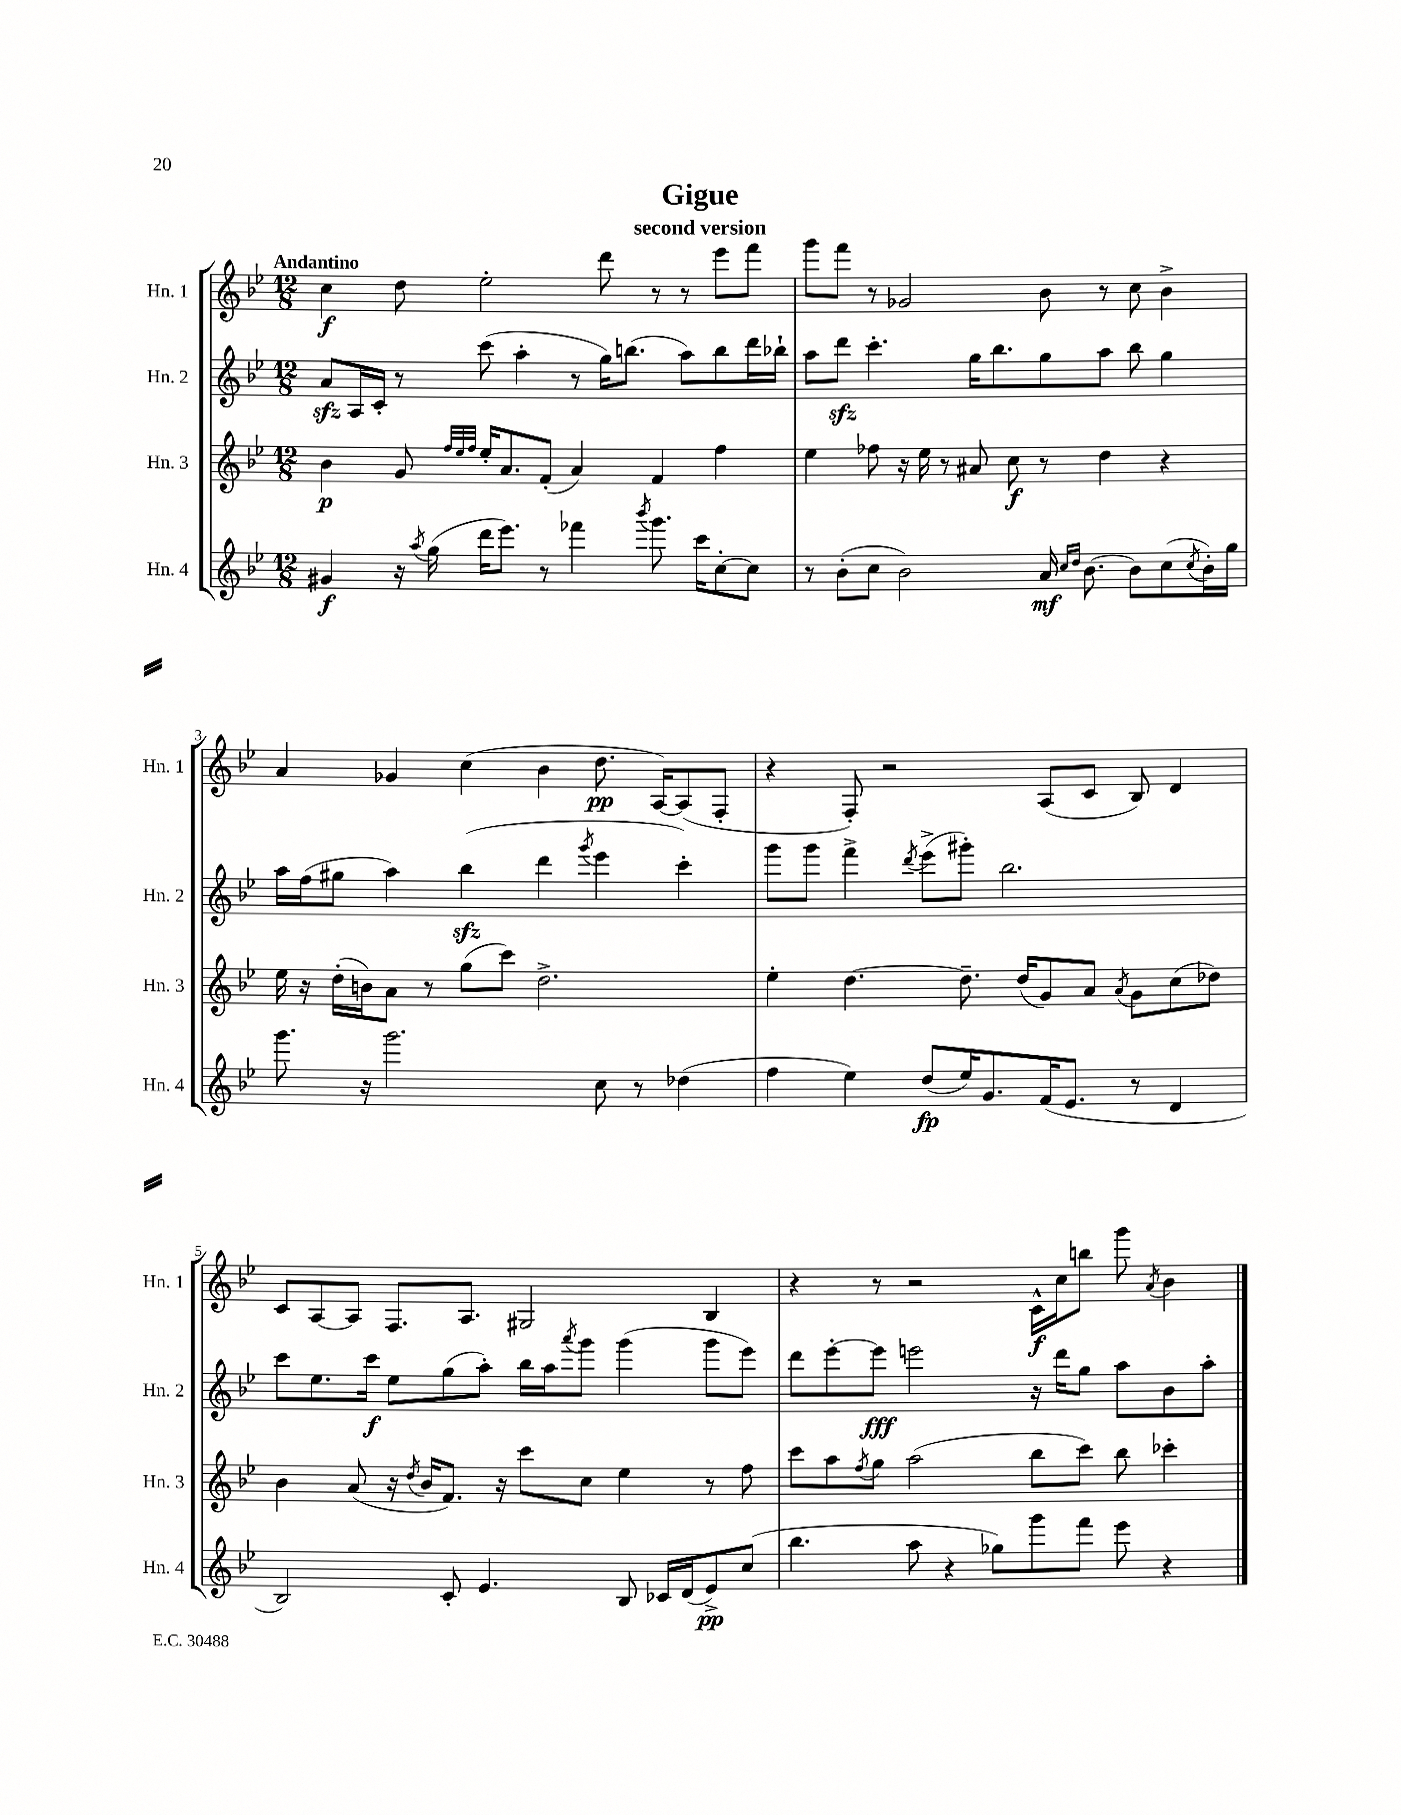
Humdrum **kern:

**kern	**dynam	**kern	**dynam	**kern	**dynam	**kern	**dynam
*part4	*part4	*part3	*part3	*part2	*part2	*part1	*part1
*staff4	*staff4	*staff3	*staff3	*staff2	*staff2	*staff1	*staff1
*I"Hn. 4	*	*I"Hn. 3	*	*I"Hn. 2	*	*I"Hn. 1	*
*I'Hn. 4	*	*I'Hn. 3	*	*I'Hn. 2	*	*I'Hn. 1	*
*clefG2	*	*clefG2	*	*clefG2	*	*clefG2	*
*k[b-e-]	*	*k[b-e-]	*	*k[b-e-]	*	*k[b-e-]	*
*M12/8	*	*M12/8	*	*M12/8	*	*M12/8	*
=1	=1	=1	=1	=1	=1	=1	=1
!	!	!	!	!	!	!LO:TX:a:B:t=Andantino	!
4g#X/	f	4b-\	p	8azz/L	.	4cc\	f
.	.	.	.	16A/L	.	.	.
.	.	.	.	16c'/JJ	.	.	.
16r	.	8g/	.	8r	.	8dd\	.
8qaa/	.	.	.	.	.	.	.
(16gg\	.	.	.	.	.	.	.
.	.	32qqff/LLL	.	.	.	.	.
.	.	32qqee-/	.	.	.	.	.
.	.	32qqff/JJJ	.	.	.	.	.
16ddd\KL	.	16ee-'/KL	.	(8ccc\	.	2ee-'\	.
8.eee-\J)	.	8.a/	.	.	.	.	.
.	.	.	.	4aa'\	.	.	.
8r	.	(8f'/J	.	.	.	.	.
4fff-X\	.	4a/)	.	8r	.	.	.
.	.	.	.	16gg\KL)	.	8ddd\	.
.	.	.	.	(8.bbn\J	.	.	.
8qbbb-/	.	.	.	.	.	.	.
8.ggg\	.	4f/	.	.	.	8r	.
.	.	.	.	8aa\L)	.	8r	.
16ccc\KL	.	.	.	.	.	.	.
[8cc'\	.	4ff\	.	8bb\	.	8eee-\L	.
8cc\J]	.	.	.	16ddd\L	.	8fff\J	.
.	.	.	.	16bb-X`\JJ	.	.	.
=2	=2	=2	=2	=2	=2	=2	=2
8r	.	4ee-\	.	8aa\L	.	8ggg\L	.
(8b-'\L	.	.	.	8dddzz\J	.	8fff\J	.
8cc\J	.	8ff-X\	.	4.ccc'\	.	8r	.
2b-\)	.	16r	.	.	.	2g-X/	.
.	.	16ee-\	.	.	.	.	.
.	.	8r	.	.	.	.	.
.	.	8a#X/	.	16gg\KL	.	.	.
.	.	.	.	8.bb-\	.	.	.
.	.	8cc\	f	.	.	.	.
16a/	mf	8r	.	8gg\	.	8b-\	.
16qqcc/LL	.	.	.	.	.	.	.
16qqdd/JJ	.	.	.	.	.	.	.
[8.b-\	.	.	.	.	.	.	.
.	.	4dd\	.	8aa\J	.	8r	.
8b-\L]	.	.	.	8bb-\	.	8cc\	.
(8cc\	.	4r	.	4gg\	.	4b-^\	.
8qcc/	.	.	.	.	.	.	.
16b-'\L)	.	.	.	.	.	.	.
16gg\JJ	.	.	.	.	.	.	.
!!LO:LB:g=z
=3	=3	=3	=3	=3	=3	=3	=3
8.ggg\	.	16ee-\	.	16aa\LL	.	4a/	.
.	.	16r	.	(16ff\J	.	.	.
.	.	(16dd'\LL	.	8gg#X\J	.	.	.
16r	.	16bn\J)	.	.	.	.	.
2.ggg\	.	8a\J	.	4aa\)	.	4g-X/	.
.	.	8r	.	.	.	.	.
.	.	(8gg\L	.	(4bb-zz\	.	(4cc\	.
.	.	8ccc\J)	.	.	.	.	.
.	.	2.dd^\	.	4ddd\	.	4b-\	.
.	.	.	.	8qggg/	.	.	.
8cc\	.	.	.	4eee-\	.	8.dd\	pp
8r	.	.	.	.	.	.	.
.	.	.	.	.	.	[16A/KL)	.
(4dd-X\	.	.	.	4ccc'\)	.	(8A/]	.
.	.	.	.	.	.	8F'/J	.
=4	=4	=4	=4	=4	=4	=4	=4
4ff\	.	4ee-'\	.	8ggg\L	.	4r	.
.	.	.	.	8ggg\J	.	.	.
4ee-\)	.	[4.dd\	.	4fff^\	.	8F'/)	.
.	.	.	.	.	.	2r	.
.	.	.	.	8qddd/	.	.	.
(8dd/L	fp	.	.	(8eee-^\L	.	.	.
16ee-/K)	.	8.dd~\]	.	8ggg#X'\J)	.	.	.
8.g/	.	.	.	.	.	.	.
.	.	.	.	2.bb-\	.	.	.
.	.	(16dd/KL	.	.	.	.	.
(16f/K	.	8g/)	.	.	.	(8A/L	.
8.e-/J	.	.	.	.	.	.	.
.	.	8a/J	.	.	.	8c/J	.
.	.	8qa/	.	.	.	.	.
8r	.	8g\L	.	.	.	8B-/)	.
4d/	.	(8cc\	.	.	.	4d/	.
.	.	8dd-X\J)	.	.	.	.	.
!!LO:LB:g=z
=5	=5	=5	=5	=5	=5	=5	=5
2B-/)	.	4b-\	.	8ccc\L	.	8c/L	.
.	.	.	.	8.ee-\	.	[8A/	.
.	.	(8a/	.	.	.	8A/J]	.
.	.	.	.	16ccc\Jk	f	.	.
.	.	16r	.	8ee-\L	.	8.F/L	.
.	.	8qdd/	.	.	.	.	.
.	.	16b-/KL	.	.	.	.	.
8c'/	.	8.f/J)	.	(8gg\	.	.	.
.	.	.	.	.	.	8.A/J	.
4.e-/	.	.	.	8aa'\J)	.	.	.
.	.	16r	.	.	.	.	.
.	.	8ccc\L	.	16bb-\LL	.	2G#X/	.
.	.	.	.	16aa\J	.	.	.
.	.	.	.	8qaaa/	.	.	.
.	.	8cc\J	.	8ggg\J	.	.	.
8B-/	.	4ee-\	.	(4ggg\	.	.	.
16c-X/LL	.	.	.	.	.	.	.
(16d/J	.	.	.	.	.	.	.
8e-^/)	pp	8r	.	8ggg\L	.	4B-/	.
(8cc/J	.	8ff\	.	8eee-\J)	.	.	.
=6	=6	=6	=6	=6	=6	=6	=6
4.bb-\	.	8ccc\L	.	8ddd\L	.	4r	.
.	.	8aa\	.	[8eee-'\	.	.	.
.	.	8qff/	.	.	.	.	.
.	.	8gg\J	.	8eee-\J]	fff	8r	.
8aa\	.	(2aa\	.	2eeen\	.	2r	.
4r	.	.	.	.	.	.	.
8gg-X\L)	.	.	.	.	.	.	.
8ggg\	.	8bb-\L	.	16r	.	16c^^\LL	f
.	.	.	.	16ddd\KL	.	16cc\J	.
8fff\J	.	8ccc\J)	.	8gg\J	.	8bbn\J	.
8eee-\	.	8bb-\	.	8aa\L	.	8ggg\	.
.	.	.	.	.	.	8qa/	.
4r	.	4ccc-X'\	.	8b-\	.	4b-\	.
.	.	.	.	8aa'\J	.	.	.
==	==	==	==	==	==	==	==
*-	*-	*-	*-	*-	*-	*-	*-
